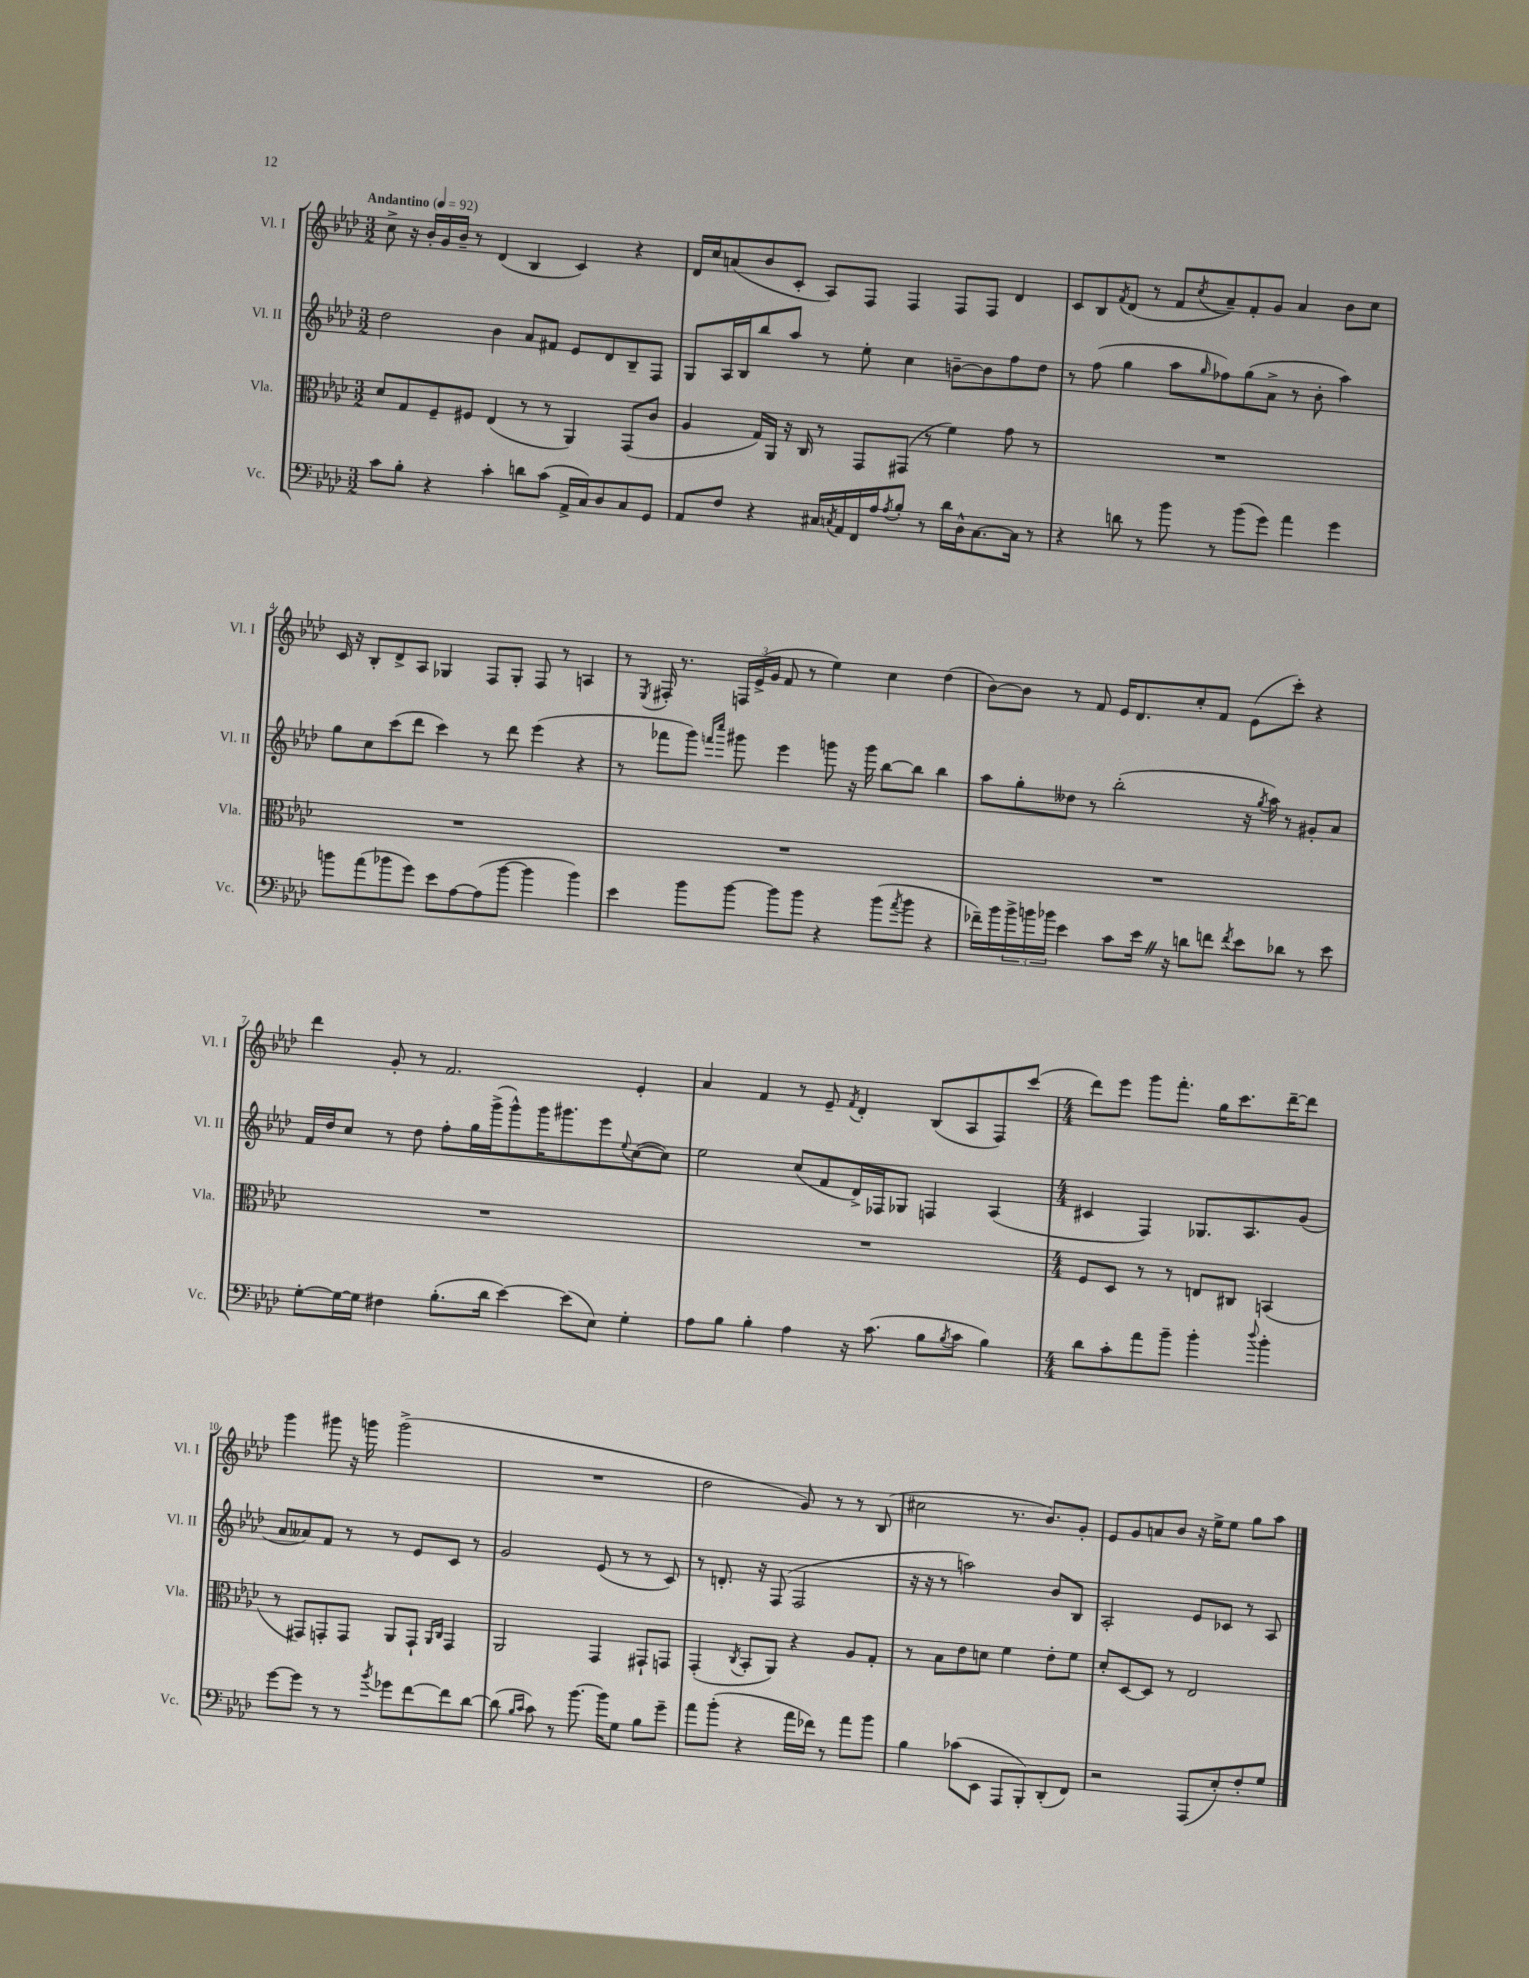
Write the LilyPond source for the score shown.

<<
\new StaffGroup <<
\new Staff = "s0" \with { instrumentName = "Vl. I" shortInstrumentName = "Vl. I" } {
    \clef treble \key aes \major \numericTimeSignature \time 3/2 \tempo "Andantino" 4 = 92
    c''8-> r16 bes'16-. g'16 bes'16-- r8 des'4( bes4 c'4) r4 |
    des'16 c''16 a'8( bes'8 c'8-. aes8) f8 f4 f8 f8 des'4 |
    c'8 bes8 \acciaccatura { f'8 } des'8( r8 f'8 \acciaccatura { c''8 } aes'8--) f'8-. g'8 aes'4 bes'8 c''8 |
    c'16 r16 bes8-. des'8-> aes8 ges4 f8 ges8-. f8 r8 a4 |
    r8 \acciaccatura { ees8 } fis16-. r8. \tuplet 3/2 { f16 ees'16->( g'16 } f'8 r8 ees''4) c''4 des''4( |
    bes'8~) bes'8 r8 f'8 ees'16 des'8. c''8-. f'8 ees'8( c'''8-.) r4 |
    des'''4 g'8-. r8 f'2. ees'4-. |
    aes'4 f'4 r8 ees'8-- \acciaccatura { f'8 } des'4-. bes8( aes8 f8) c'''8( |
    \numericTimeSignature \time 4/4 des'''8) ees'''8 g'''8 f'''8.-. g''16 c'''8. des'''16~-- des'''8 |
    g'''4 gis'''8 r16 g'''16 g'''2->( |
    R1 |
    des''2 g'8) r8 r8 bes8( |
    cis''2 r8. bes'8.) g'8-. |
    ees'8 g'8 a'8 bes'8 r16 ees''16-> ees''8 g''8 aes''8 \bar "|." |
}
\new Staff = "s1" \with { instrumentName = "Vl. II" shortInstrumentName = "Vl. II" } {
    \clef treble \key aes \major \numericTimeSignature \time 3/2
    des''2 bes'4 aes'8 fis'8 ees'8 des'8 bes8-- f8 |
    g8 aes16 bes16 bes''8 aes''8 r8 ees''8-. c''4 b'8~-- b'8 f''8 des''8 |
    r8 f''8( g''4 aes''8 \grace { g''16 } fes''8) g''8( aes'8-> r8 bes'8-. aes''4) |
    g''8 c''8 c'''8( des'''8 c'''4) r8 des'''8 ees'''4( r4 |
    r8 fes'''8 g'''8) \grace { f'''16 c''''16 } gis'''8 ees'''4 g'''8 r16 g'''16 bes''8~ bes''8 bes''4 |
    aes''8 g''8-. deses''8 r8 bes''2-.( r16 \acciaccatura { g''8 } aes''16) r8 gis'8-. aes'8 |
    f'16 des''16 c''8 r8 des''8 f''8-. g''16 g'''16->( g'''8-^) g'''16 gis'''8. ees'''8 \appoggiatura { ees''8 } c''8~( c''8) |
    ees''2 c''8( f'8 des'16->) fes16 ges8 f4 aes4( |
    \numericTimeSignature \time 4/4 cis'4 f4) ges8. aes8. g'8( |
    aes'8 aeses'8) f'8 r8 r8 ees'8 c'8 r8 |
    g'2 ees'8( r8 r8 c'8) |
    r8 d'8.-. r16 f8( f2 |
    r16 r16 r8 a''2) bes'8 bes8 |
    aes2-. ees'8 ces'8 r8 aes8 \bar "|." |
}
\new Staff = "s2" \with { instrumentName = "Vla." shortInstrumentName = "Vla." } {
    \clef alto \key aes \major \numericTimeSignature \time 3/2
    des'8 g8 f8-- fis8 ees4( r8 r8 aes,4) g,8( c'8 |
    aes4 g16) aes,16 r16 c16 r8 g,8 gis,8( r8 f'4) g'8 r8 |
    R1. |
    R1. |
    R1. |
    R1. |
    R1. |
    R1. |
    \numericTimeSignature \time 4/4 f8 des8 r8 r8 e8 cis8 b,4( |
    r8 gis,8) g,8-. g,8 aes,8 g,8-! \grace { aes,16 c16 } g,4 |
    aes,2 g,4 gis,8-! g,8 |
    g,4-.( \acciaccatura { c8 } bes,8-. aes,8) r4 aes8 g8-. |
    r8 bes8 ees'8 d'8 f'4 ees'8-. f'8 |
    des'8-. des8~ des8 r8 ees2 \bar "|." |
}
\new Staff = "s3" \with { instrumentName = "Vc." shortInstrumentName = "Vc." } {
    \clef bass \key aes \major \numericTimeSignature \time 3/2
    c'8 bes8-. r4 c'4-. d'8 c'8( aes,16-> c16) des8 c8 g,8 |
    aes,8 f8 r4 cis16 \acciaccatura { c8 } aes,16 f,16 aes16 \acciaccatura { aes8 } bes8-. r8 des'16 des16-^ c8.~ c16 r8 |
    r4 d'8 r8 bes'8 r8 bes'8( g'8) aes'4 g'4 |
    b'8 aes'8( bes'8 g'8) ees'8 aes8~ aes8( bes'8~ bes'4 bes'4) |
    ees'4 bes'8 bes'8~ bes'8 bes'8 r4 bes'8( \acciaccatura { aes'8 } bes'8 r4 |
    fes'16--) bes'16 \tuplet 3/2 { bes'16-> b'16 bes'16 } ees'4 c'8 ees'16 \once \override BreathingSign.text = \markup { \musicglyph "scripts.caesura.straight" } \breathe r16 d'8 f'8 \acciaccatura { f'8 } ees'8 des'8 r8 ees'8 |
    g8~-. g16~ g16 fis4 bes8.-.( des'16 ees'4~) ees'8( ees8) g4-. |
    aes8 bes8 bes4-. aes4 r16 c'8.( bes8 \acciaccatura { bes8 } c'8 bes4) |
    \numericTimeSignature \time 4/4 des'8 c'8-. aes'8 bes'8-- bes'4-. \appoggiatura { des''8 } bes'4-. |
    g'8~ g'8 r8 r8 \acciaccatura { bes'8 } ges'8 f'8~ f'8 des'8~ |
    des'8( \grace { bes16 c'16 } c'8) r8 bes'8.~ bes'16 g8 bes8 g'8-- |
    aes'8 bes'8-.( r4 aes'16 fes'16) r8 aes'8 bes'8 |
    bes4 ces'8( ees,8 aes,,8 bes,,8-.) des,8-.( f,8) |
    r2 aes,,8( ees8-.) f8-. g8 \bar "|." |
}
>>
>>
